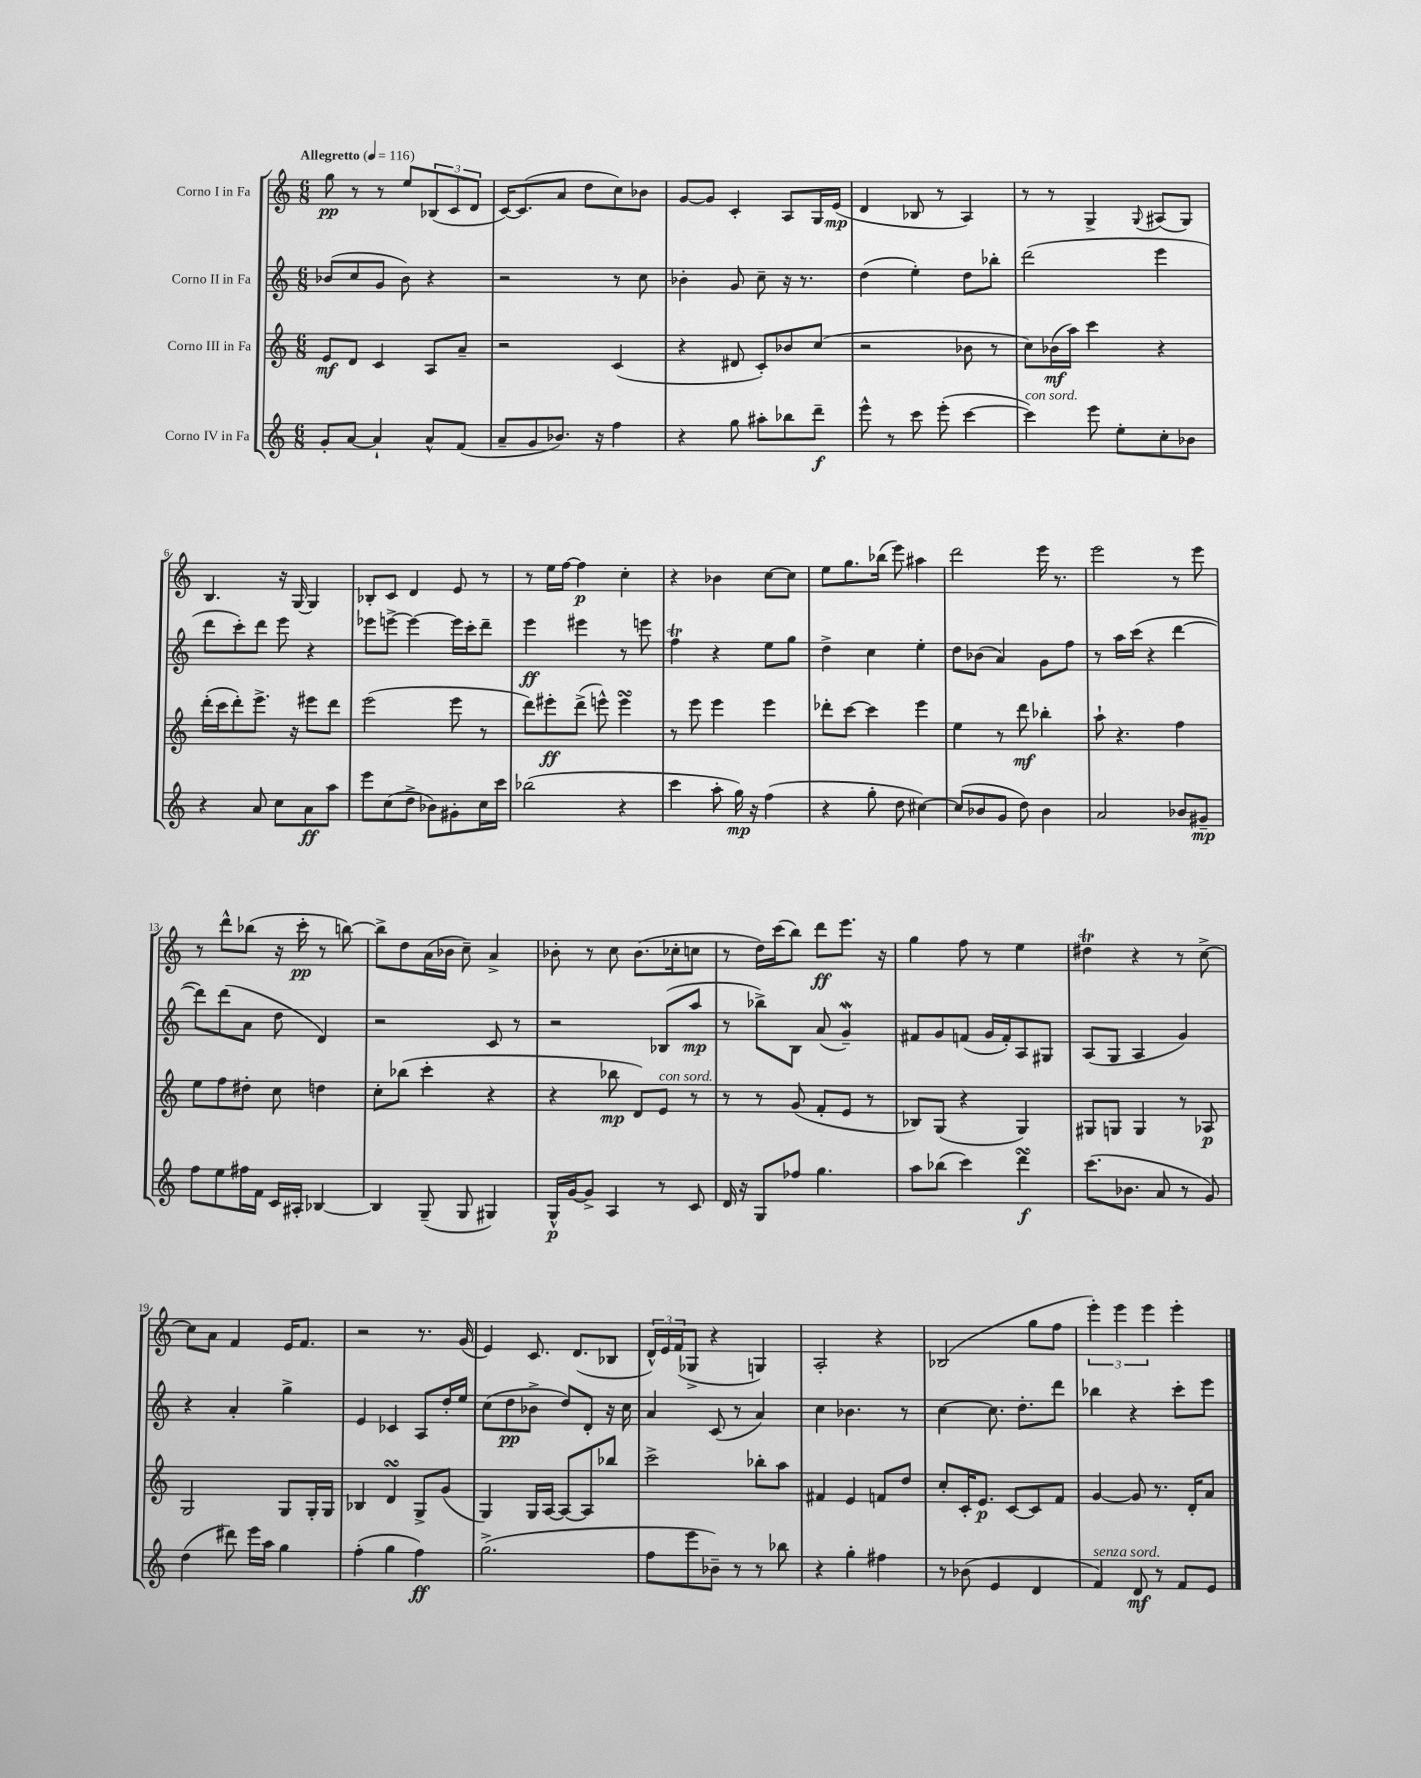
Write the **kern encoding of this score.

**kern	**kern	**kern	**kern
*staff4	*staff3	*staff2	*staff1
*clefG2	*clefG2	*clefG2	*clefG2
*k[]	*k[]	*k[]	*k[]
*M6/8	*M6/8	*M6/8	*M6/8
*MM116	*MM116	*MM116	*MM116
8g'/L	8e/L	(8b-/L	8gg\
[8a/J	8d/J	8cc/	8r
4a`/]	4c/	8g/J	8r
.	.	8b-\)	8ee/L
8a^^/L	8A/L	4r	(12B-/
.	.	.	12c/
(8f/J	8a~/J	.	.
.	.	.	12d/J
=	=	=	=
8a~/L	2r	2r	[16c/LK)
.	.	.	(8.c/]
8g/	.	.	.
8.b-/J)	.	.	8a/J
.	.	.	8dd\L
16r	.	.	.
4ff\	(4c/	8r	8cc\)
.	.	8cc\	8b-\J
=	=	=	=
4r	4r	4b-'\	[8g/L
.	.	.	8g/]J
8gg\	8d#/	8g/	4c'/
8aa#'\L	8c'/L)	8cc~\	.
8bb-\	8b-/	16r	8A/L
.	.	8.r	.
8ddd~\J	(8cc/J	.	16G/L
.	.	.	(16e/JJ
=	=	=	=
8eee^^\	2r	(4dd\	4d/
8r	.	.	.
8ccc\	.	4ee'\)	8B-/
(8eee'\	.	.	8r
[4ccc\	8b-\	8dd\L	4A/)
.	8r	8bb-'\J	.
=	=	=	=
4ccc\])	8cc\L)	(2ddd\	8r
.	(16b-\L	.	8r
.	16aa\JJ)	.	.
8eee\	4ccc\	.	4G^/
8ee'\L	.	.	.
.	.	.	8qqG/
8cc'\	4r	4eee\	(8A#/L
8b-\J	.	.	8G/J)
=	=	=	=
4r	(16ddd'\LL	8ddd\L	4.B/
.	16ccc\J	.	.
.	8ddd'\)	8ccc'\)	.
8a/	8.eee^\J	8ddd\J	.
8cc\L	.	8eee\	16r
.	16r	.	[16G/
8a\	8eee#\L	4r	4G/]
8aa\J	8ddd\J	.	.
=	=	=	=
8eee\L	(2eee\	8eee-\L	8B-'/L
(8cc\	.	[8eee^\J	8c/J
8dd^\J	.	4eee\_	4d/
8b-\L)	.	.	.
8g#'\	8eee\	16eee\]LL	8e/
.	.	16ccc'\J	.
16cc\L	8r	8ddd~\J	8r
16ccc\JJ	.	.	.
=	=	=	=
(2bb-\	8ddd\L)	4eee\	8r
.	8eee#'\	.	16ee\LL
.	.	.	[16ff\JJ
.	(8ddd^\J	4eee#\	4ff\]
.	8eee^^\)	.	.
4r	4eee\	8r	4cc'\
.	.	8eee\	.
=	=	=	=
4ccc\	8r	4ff\	4r
.	8eee\	.	.
8aa'\	4eee\	4r	4b-\
16gg\)	.	.	.
16r	.	.	.
(4ff\	4eee\	8ee\L	[8cc\L
.	.	8gg\J	8cc\]J
=	=	=	=
4r	8ddd-'\L	4dd^\	8ee\L
.	[8ccc\J	.	8.gg\
8gg'\	4ccc\]	4cc\	.
.	.	.	(16bb-\Jk
8dd\	.	.	8eee\)
[4cc#\)	4eee\	4ee'\	4aa#\
=	=	=	=
(8cc#/]L	4ee\	8dd\L	2ddd\
8b-/	.	(8b-\J	.
8g/J	8r	4a/)	.
8dd\)	8ddd\	.	.
4b-\	4bb-'\	8g\L	16eee\
.	.	.	8.r
.	.	8ff\J	.
=	=	=	=
2a/	8aa`\	8r	2eee\
.	4.r	16aa\LL	.
.	.	(16ccc\JJ	.
.	.	4r	.
8b-/L	4ff\	[4ddd\	8r
8g#~/J	.	.	8eee\
=	=	=	=
8ff\L	8ee\L	8ddd\]L)	8r
8ee\	8ff\	(8ddd\	8ddd^^\L
16ff#\L	8dd#'\J	8a\J	(8bb-\J
16f\JJ	.	.	.
16c/LL	8cc\	8dd\	16r
16A#'/JJ	.	.	16ccc'\
[4B-/	4dd\	4d/)	8r
.	.	.	[8bb\)
=	=	=	=
4B-/]	8cc'\L	2r	8bb^\]L
.	(8bb-\J	.	8dd\
(8G~/	4ccc'\	.	(16a\L
.	.	.	16b-\JJ
8G/	.	.	8cc~\)
4G#/)	4r	8c/	4a^/
.	.	8r	.
=	=	=	=
16G^^/LL	4r	2r	8b-'\
[16g/J	.	.	.
8g^/]J	.	.	8r
4A/	8bb-\	.	8cc\
.	8d/L)	.	(8.b-\L
8r	8e/J	(8B-/L	.
.	.	.	16cc-'\k
8c/	8r	8aa/J	8cc\J
=	=	=	=
16d/	8r	8r	8r
16r	.	.	.
8G/L	8r	8bb-^\L)	16dd\LL)
.	.	.	(16ccc\J
8ff-/J	(8g/	8B\J	8bb\J)
4.gg\	8f'/L	(8a/	8ddd\L
.	8e/J	4g~/)	8.eee\J
.	8r	.	.
.	.	.	16r
=	=	=	=
8aa\L	8B-/L)	8f#/L	4gg\
(8bb-\J	(8G/J	8g/	.
4ccc\)	4r	(8f/J	8ff\
.	.	16g/LL	8r
.	.	16f'/J)	.
4ddd\	4G/)	8A/	4ee\
.	.	8G#/J	.
=	=	=	=
(8.ccc\L	8G#/L	(8A/L	4dd#\
.	8G/J	8G/J	.
8.b-\J	.	.	.
.	4G/	4A/	4r
8a/	.	.	.
8r	8r	4g/)	8r
8g/)	8A-/	.	[8cc^\
=	=	=	=
(4dd\	2G/	4r	8cc\]L
.	.	.	8a\J
8ddd#\)	.	4a'/	4f/
16eee\LL	.	.	.
16aa\JJ	.	.	.
4gg\	8G/L	4gg^\	16e/LK
.	.	.	8.f/J
.	16G'/L	.	.
.	16G/JJ	.	.
=	=	=	=
(4ff'\	4B-/	4e/	2r
4gg\	4d/	4c-/	.
4ff\)	8G^/L	8A/L	8.r
.	(8g/J	16dd'/L	.
.	.	16ee/JJ	(16g/
=	=	=	=
(2.gg^\	4G/)	(8cc\L	4e/)
.	.	8dd\	.
.	16G/LL	8b-^\J	8.c/
.	[16A/JJ	.	.
.	8A/_L	8dd/L)	.
.	.	.	(8.d/L
.	8A/]	8d'/J	.
.	8bb-/J	16r	8B-/J
.	.	16cc\	.
=	=	=	=
8ff\L	2ccc^\	4a/	24d^^/LL)
.	.	.	24e/
.	.	.	(24f/J
8eee\	.	.	8G-^/J
8b-~\J)	.	(8c/	4r
8r	.	8r	.
8r	8bb-'\L	4a/)	4G/)
8bb-\	8aa\J	.	.
=	=	=	=
4r	4f#/	4cc\	2A'/
4gg'\	4e/	4.b-\	.
4ff#\	8f/L	.	4r
.	8dd/J	8r	.
=	=	=	=
8r	8cc'/L	[4cc\	(2B-/
(8b-\	16c'/K	.	.
.	8.e/J	.	.
4e/	.	8.cc\]	.
.	[8c/L	.	.
.	.	8.dd'\L	.
4d/	8c/]	.	8gg\L
.	8f/J	8ddd\J	8ff\J
=	=	=	=
4f/)	[4g/	4bb-\	6eee'\)
.	.	.	6eee\
8d/	8g/]	4r	.
.	.	.	6eee\
8r	8.r	.	.
8f/L	.	8ccc'\L	4eee'\
.	16d'/LK	.	.
8e/J	8a/J	8eee\J	.
==	==	==	==
*-	*-	*-	*-
